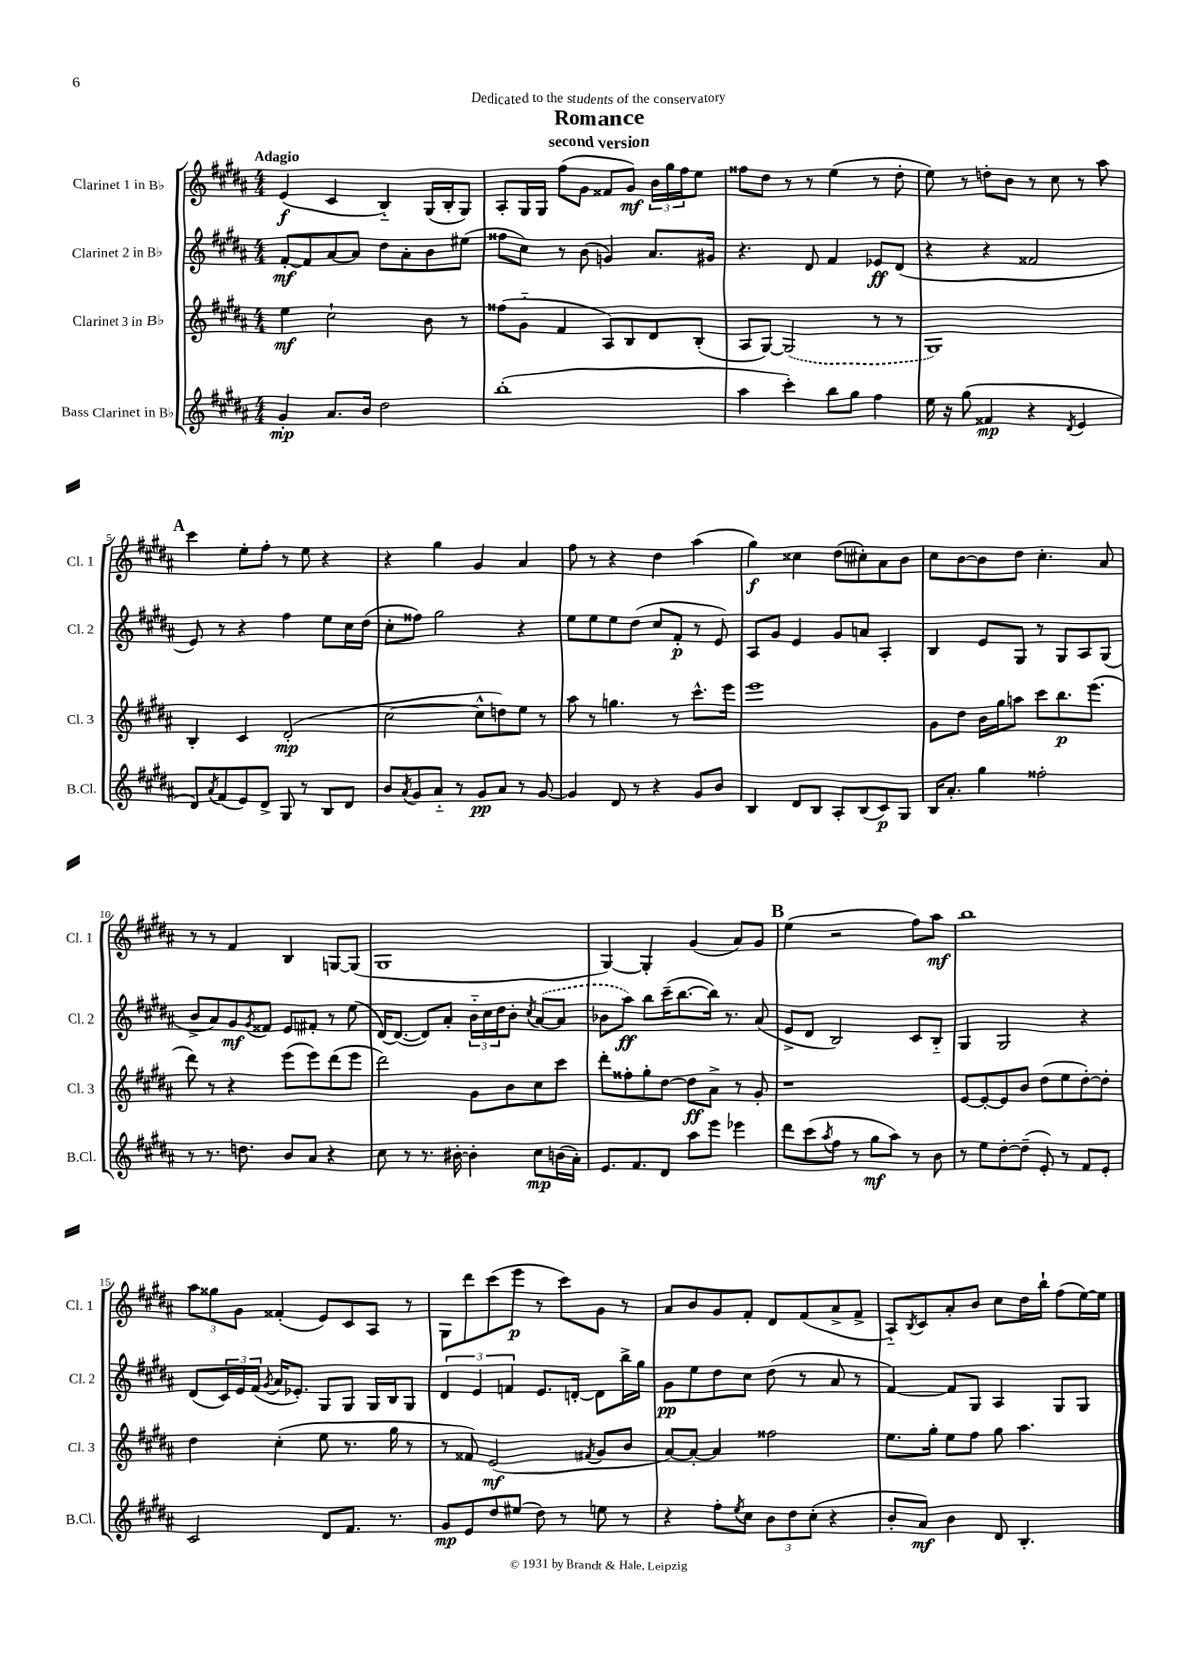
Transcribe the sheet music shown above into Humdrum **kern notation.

**kern	**kern	**kern	**kern
*staff4	*staff3	*staff2	*staff1
*clefG2	*clefG2	*clefG2	*clefG2
*k[f#c#g#d#a#]	*k[f#c#g#d#a#]	*k[f#c#g#d#a#]	*k[f#c#g#d#a#]
*M4/4	*M4/4	*M4/4	*M4/4
4g#'	4ee	[8f#'	(4e
.	.	8f#]	.
8.a#	2cc#`	[8a#	4c#
.	.	8a#]	.
16b	.	.	.
2dd#	.	8dd#	4B'~)
.	.	8a#'	.
.	8b	8b	(16G#
.	.	.	16B'
.	8r	(8ee#	8G#)
=	=	=	=
(1bb'	(8ff##	8ff##	8A#'
.	8g#'~	8cc#)	16G#
.	.	.	16G#
.	4f#	8r	(8ff#
.	.	(8b	8g#
.	8A#)	4g)	8f##
.	8B	.	8g#)
.	8d#	8.a#	24b
.	.	.	24gg#
.	.	.	24ff#
.	(8B'	.	8ee
.	.	16g#	.
=	=	=	=
4aa#	8A#	4.r	8ff##
.	[8G#)	.	8dd#
4ccc#')	(2G#]	.	8r
.	.	8d#	8r
8bb	.	4f#	(4ee
8gg#	.	.	.
4ff#	8r	8e-	8r
.	8r	(8d#	8dd#'
=	=	=	=
16ee	1G#)	4r	8ee)
16r	.	.	.
(8gg#	.	.	8r
4f##	.	4r	8dd'
.	.	.	8b
4r	.	2f##	8r
.	.	.	8cc#
8qd#	.	.	.
4e	.	.	8r
.	.	.	8aa#
=	=	=	=
8d#)	4B'	8e)	4ccc#
8qa#	.	.	.
(8f#	.	8r	.
8e)	4c#	4r	8ee'
8d#^	.	.	8ff#'
8G#	(2d#'	4ff#	8r
8r	.	.	8ee
8B	.	8ee	4r
8d#	.	16cc#	.
.	.	(16dd#	.
=	=	=	=
8b	[2cc#	8cc#'	4r
8qa#	.	.	.
8g#	.	8ff##)	.
8a#'~	.	2gg#	4gg#
8r	.	.	.
8g#	8cc#^^]	.	4g#
8a#	8dd)	.	.
8r	8ee	4r	4a#
[8g#	8r	.	.
=	=	=	=
4g#]	8aa#	8ee	8ff#
.	8r	8ee	8r
8d#	4.gg	8ee	4r
8r	.	(8dd#	.
4r	.	8cc#	4dd#
.	8r	8f#'	.
8g#	8.ccc#^^	8r	(4aa#
8b	.	8e)	.
.	16eee	.	.
=	=	=	=
4B	1eee	8A#	4gg#)
.	.	8g#	.
8d#	.	4e	4cc##
8B	.	.	.
8A#'	.	8g#	(8dd#
(8B	.	8a	8cc#')
8c#)	.	4A#'	8a#
8G#	.	.	8b
=	=	=	=
16B	8g#	4B	8cc#
8.a#'	.	.	.
.	8dd#	.	[8b
4gg#	16b	8e	8b]
.	16gg#	.	.
.	8aa	8G#	8dd#
2ff##'	8ccc#	8r	4.cc#'
.	8.bb	8G#	.
.	.	8A#	.
.	(8.eee	.	.
.	.	(8G#	8a#
=	=	=	=
8r	8ddd#)	8b^	8r
8.r	8r	8a#)	8r
.	4r	8g#	4f#
8.dd	.	.	.
.	.	8qg#	.
.	.	8f##	.
8b	(8eee	8e	4B
8a#	8eee)	8f#'	.
4r	(8ddd#	8r	[8G
.	8eee	(8ee	(8G]
=	=	=	=
8cc#	2ddd#)	[16d#)	1G#
.	.	(8.d#_	.
8r	.	.	.
8.r	.	8d#])	.
.	.	8a#'	.
[16b#'	.	.	.
4b#']	8g#	24b'~	.
.	.	24cc#	.
.	.	24dd#	.
.	8b	8b'	.
.	.	8qcc#	.
8cc#	8cc#	([8a#	.
(16b	8ccc#	8a#]	.
16a#')	.	.	.
=	=	=	=
8.e	8ddd#'	8b-	[4G#)
.	8ff##'	8aa#)	.
8.f#	.	.	.
.	8gg#'	8bb	4G#']
8d#	[8dd#	(16ccc#~	.
.	.	[8.bb	.
8aa#	8dd#]	.	(4g#
8eee	8a#^	16bb])	.
.	.	8.r	.
4eee-	8r	.	8a#)
.	8g#'	(8a#	8g#
=	=	=	=
8ddd#	1r	8e^	(4ee
(8ccc#	.	8d#	.
8qaa#	.	.	.
8ff#	.	2B)	2r
8r	.	.	.
8gg#	.	.	.
8aa#)	.	.	.
8r	.	8c#	8ff#)
8b	.	8B'~	8aa#
=	=	=	=
8r	[8e	4G#	1bb
8ee	8e'_	.	.
[8dd#'	8e]	2G#	.
(8dd#~]	8b	.	.
8e')	(8dd#	.	.
8r	8ee	.	.
8f#	[8dd#')	4r	.
8e'	8dd#']	.	.
=	=	=	=
2c#	4dd#	(8d#	12aa#
.	.	.	12gg##
.	.	24c#)	.
.	.	24e	12g#
.	.	(24f#	.
.	.	8qg#	.
.	(4cc#'	16a#	(4f##'
.	.	8.e-')	.
8d#	8ee	8G#	8e)
8.f#	8.r	8G#	8c#
.	.	16G#	8A#
8.r	16gg#	16B	.
.	8r	8G#	8r
=	=	=	=
8g#	8r	6d#	8G#
8e	8f##)	.	8ddd#
.	.	6e	.
8dd#	(2e	.	(8ccc#
.	.	6f	.
(8ee#	.	.	8eee
8dd#)	.	8.e	8r
8r	.	.	8ccc#)
.	.	[16d'	.
.	8qf#	.	.
8ee	8g#	8d]	8g#
8r	8b	16bb^	8r
.	.	16gg#	.
=	=	=	=
4r	[8a#)	8g#	8a#
.	8a#'_	8ee	8b
8ff#'	4a#]	8dd#	8g#
8qee	.	.	.
8cc#	.	8cc#	8f#'
12b	2ff##	(8dd#	8d#
12dd#	.	.	.
.	.	8r	(8f#
(12cc#'	.	.	.
4r	.	8a#	8a#^
.	.	8r	8f#^
=	=	=	=
8b'	8.ee	[4f#)	8A#'~)
.	.	.	8qB
8a#)	.	.	8c#
.	16gg#'	.	.
4b	8ee	8f#]	8a#'
.	8ff#	8G#	8b
8d#	8gg#	4A#	8cc#
4.B'	4.aa#	.	16dd#
.	.	.	16bb`
.	.	8G#	(8ff#
.	.	8G#	[16ee)
.	.	.	16ee]
==	==	==	==
*-	*-	*-	*-
